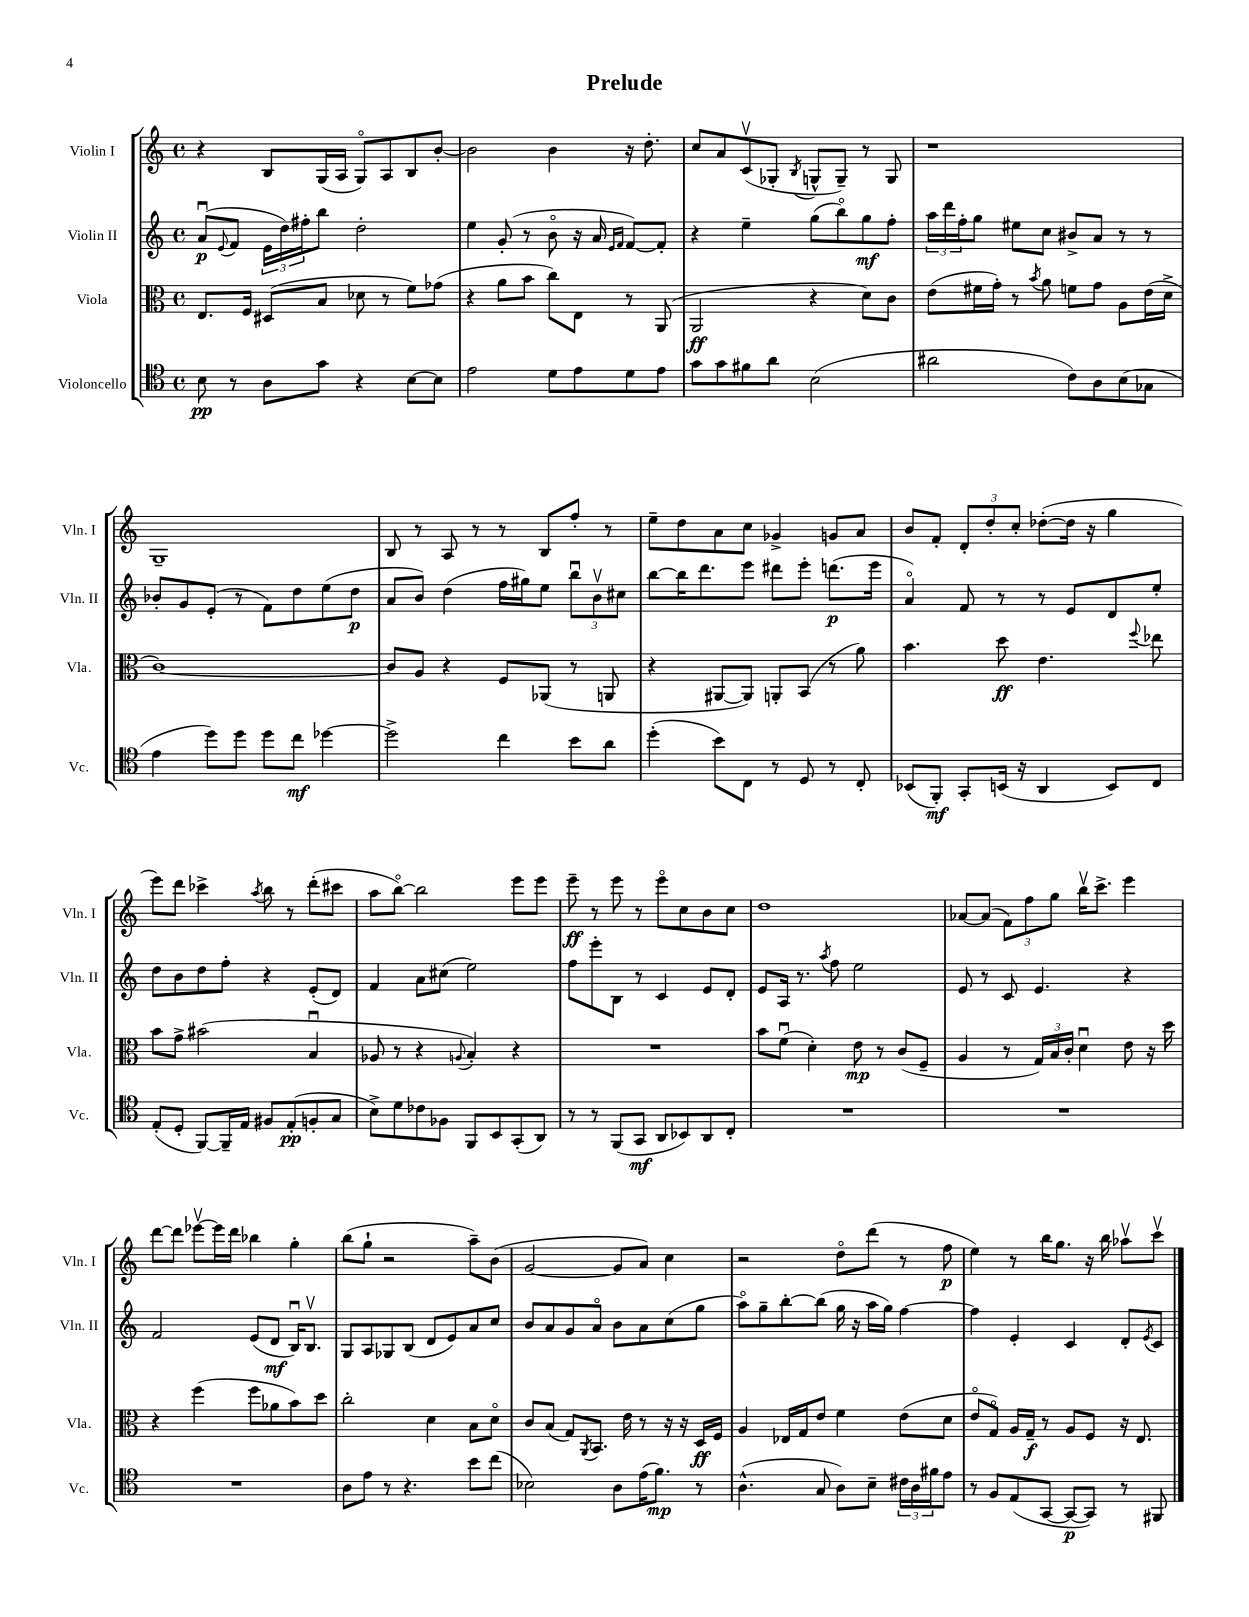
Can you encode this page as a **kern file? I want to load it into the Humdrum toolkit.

**kern	**kern	**kern	**kern
*staff4	*staff3	*staff2	*staff1
*clefC4	*clefC3	*clefG2	*clefG2
*k[]	*k[]	*k[]	*k[]
*M4/4	*M4/4	*M4/4	*M4/4
*met(c)	*met(c)	*met(c)	*met(c)
8B	8.E	(8au	4r
.	.	8qqe	.
8r	.	8f	.
.	16F	.	.
8A	(8D#	24e	8B
.	.	24dd)	.
.	.	24ff#'	.
8g	8B	8bb	(16G
.	.	.	16A
4r	8d-	2dd'	8Go)
.	8r	.	8A
[8B	8f)	.	8B
8B]	(8g-	.	[8b'
=	=	=	=
2e	4r	4ee	2b]
.	8a	(8g'	.
.	8b	8r	.
8d	8cc)	8bo	4b
8e	8E	16r	.
.	.	16a	.
.	.	16qqe	.
.	.	16qqf	.
8d	8r	[8f)	16r
.	.	.	8.dd'
8e	(8AA	8f']	.
=	=	=	=
8g	2AA	4r	8cc
8g	.	.	8a
8f#	.	4ee~	(8cv
8a	.	.	8G-'
.	.	.	8qB
(2B	4r	(8gg	8G^^
.	.	8bbo)	8G~)
.	8d)	8gg	8r
.	8c	8ff'	8G
=	=	=	=
2a#	(8e	24aa	1r
.	.	24ddd	.
.	.	24ff'	.
.	16f#	8gg	.
.	16g')	.	.
.	8r	8ee#	.
.	8qb	.	.
.	8a	8cc	.
8c)	8f	8b#^	.
8A	8g	8a	.
(8B	8A	8r	.
8G-	(16e	8r	.
.	16d^	.	.
=	=	=	=
4e	[1c)	8b-'	1G~
.	.	8g	.
8dd)	.	(8e'	.
8dd	.	8r	.
8dd	.	8f)	.
8cc	.	8dd	.
[4dd-	.	(8ee	.
.	.	8dd	.
=	=	=	=
2dd-^]	8c]	8a	8B
.	8A	8b)	8r
.	4r	(4dd	8A
.	.	.	8r
4cc	8F	16ff	8r
.	.	16gg#)	.
.	(8AA-	8ee	8B
8b	8r	12bbu	8ff'
.	.	12bv	.
8a	8AA	.	8r
.	.	12cc#	.
=	=	=	=
(4dd'	4r	[8bb	8ee~
.	.	16bb]	8dd
.	.	8.ddd	.
8b)	[8AA#	.	8a
8C	8AA#])	8eee	8cc
8r	8AA'	8ddd#	4g-^
8D	(8BB	8eee'	.
8r	8r	(8.ddd	8g
8C'	8a)	.	8a
.	.	16eee	.
=	=	=	=
(8BB-	4.b	4ao)	8b
8FF')	.	.	8f'
8GG'	.	8f	12d'
.	.	.	12dd'
(16BB	8dd	8r	.
.	.	.	12cc'
16r	.	.	.
4AA	4.e	8r	([8dd-'
.	.	8e	16dd-]
.	.	.	16r
8BB)	.	8d	4gg
.	8qqff	.	.
8C	8ee-	8ee'	.
=	=	=	=
(8E'	8b	8dd	8eee)
8D'	8g^	8b	8ddd
[8FF)	(2b#	8dd	4ccc-^
16FF~]	.	8ff'	.
16E	.	.	.
.	.	.	8qaa
8F#	.	4r	8bb
(8E'	.	.	8r
8F'	4Bu	(8e'	(8ddd'
8G	.	8d)	8ccc#
=	=	=	=
8B^)	8A-	4f	8aa
8d	8r	.	[8bbo)
8c-	4r	8a	2bb]
8F-	.	(8cc#	.
.	8qqA	.	.
8FF	4B')	2ee)	.
8BB	.	.	.
(8GG'	4r	.	8eee
8AA)	.	.	8eee
=	=	=	=
8r	1r	8ff	8eee~
8r	.	8eee'	8r
(8FF	.	8B	8eee
8GG	.	8r	8r
8AA	.	4c	8eeeo
8BB-)	.	.	8cc
8AA	.	8e	8b
8C'	.	8d'	8cc
=	=	=	=
1r	8b	8e	1dd
.	(8fu	16A	.
.	.	8.r	.
.	4d')	.	.
.	.	8qaa	.
.	.	8ff	.
.	8e	2ee	.
.	8r	.	.
.	(8c	.	.
.	8F~	.	.
=	=	=	=
1r	4A	8e	[8a-
.	.	8r	(8a-]
.	8r	8c	12f)
.	.	.	12ff
.	24G)	4.e	.
.	24B	.	12gg
.	24c'	.	.
.	4du	.	16bbv
.	.	.	8.ccc^
.	8e	4r	4eee
.	16r	.	.
.	16dd	.	.
=	=	=	=
1r	4r	2f	[8ddd
.	.	.	8ddd]
.	(4ff	.	[8eee-v
.	.	.	16eee-]
.	.	.	16ddd
.	8ff	(8e	4bb-
.	8a-	8d	.
.	8b)	16Bu)	4gg'
.	.	8.Bv	.
.	8dd	.	.
=	=	=	=
8A	2cc'	8G	(8bb
8e	.	8A	8gg`
8r	.	8G-	2r
4.r	.	(8B	.
.	4d	8d	.
.	.	8e)	.
8b	8B	8a	8aa~)
(8cc	8do	8cc	(8b
=	=	=	=
2B-)	8c	8b	[2g
.	(8B	8a	.
.	8G)	8g	.
.	8qAA	.	.
.	8.BB	8ao	.
8A	.	8b	8g]
.	16e	.	.
(16e	8r	8a	8a)
8.f)	.	.	.
.	16r	(8cc	4cc
.	16r	.	.
8r	16D	8gg	.
.	16F	.	.
=	=	=	=
(4.A^^	4A	8aao)	2r
.	.	8gg~	.
.	16E-	[8bb'	.
.	16G	.	.
8G	8e	(8bb]	.
8A)	4f	16gg	8ddo
.	.	16r	.
8B~	.	16aa	(8ddd
.	.	16gg)	.
24c#	(8e	[4ff	8r
24A	.	.	.
24f#	.	.	.
8e	8d	.	8ff
=	=	=	=
8r	8eo	4ff]	4ee)
8F	8Go)	.	.
(8E	16A	4e'	8r
.	16G~	.	.
[8GG	8r	.	16bb
.	.	.	8.gg
8GG_	8A	4c	.
8GG])	8F	.	16r
.	.	.	16bb
8r	16r	8d'	8aa-v
.	8.E	.	.
.	.	8qe	.
8FF#	.	8c	8cccv
==	==	==	==
*-	*-	*-	*-
